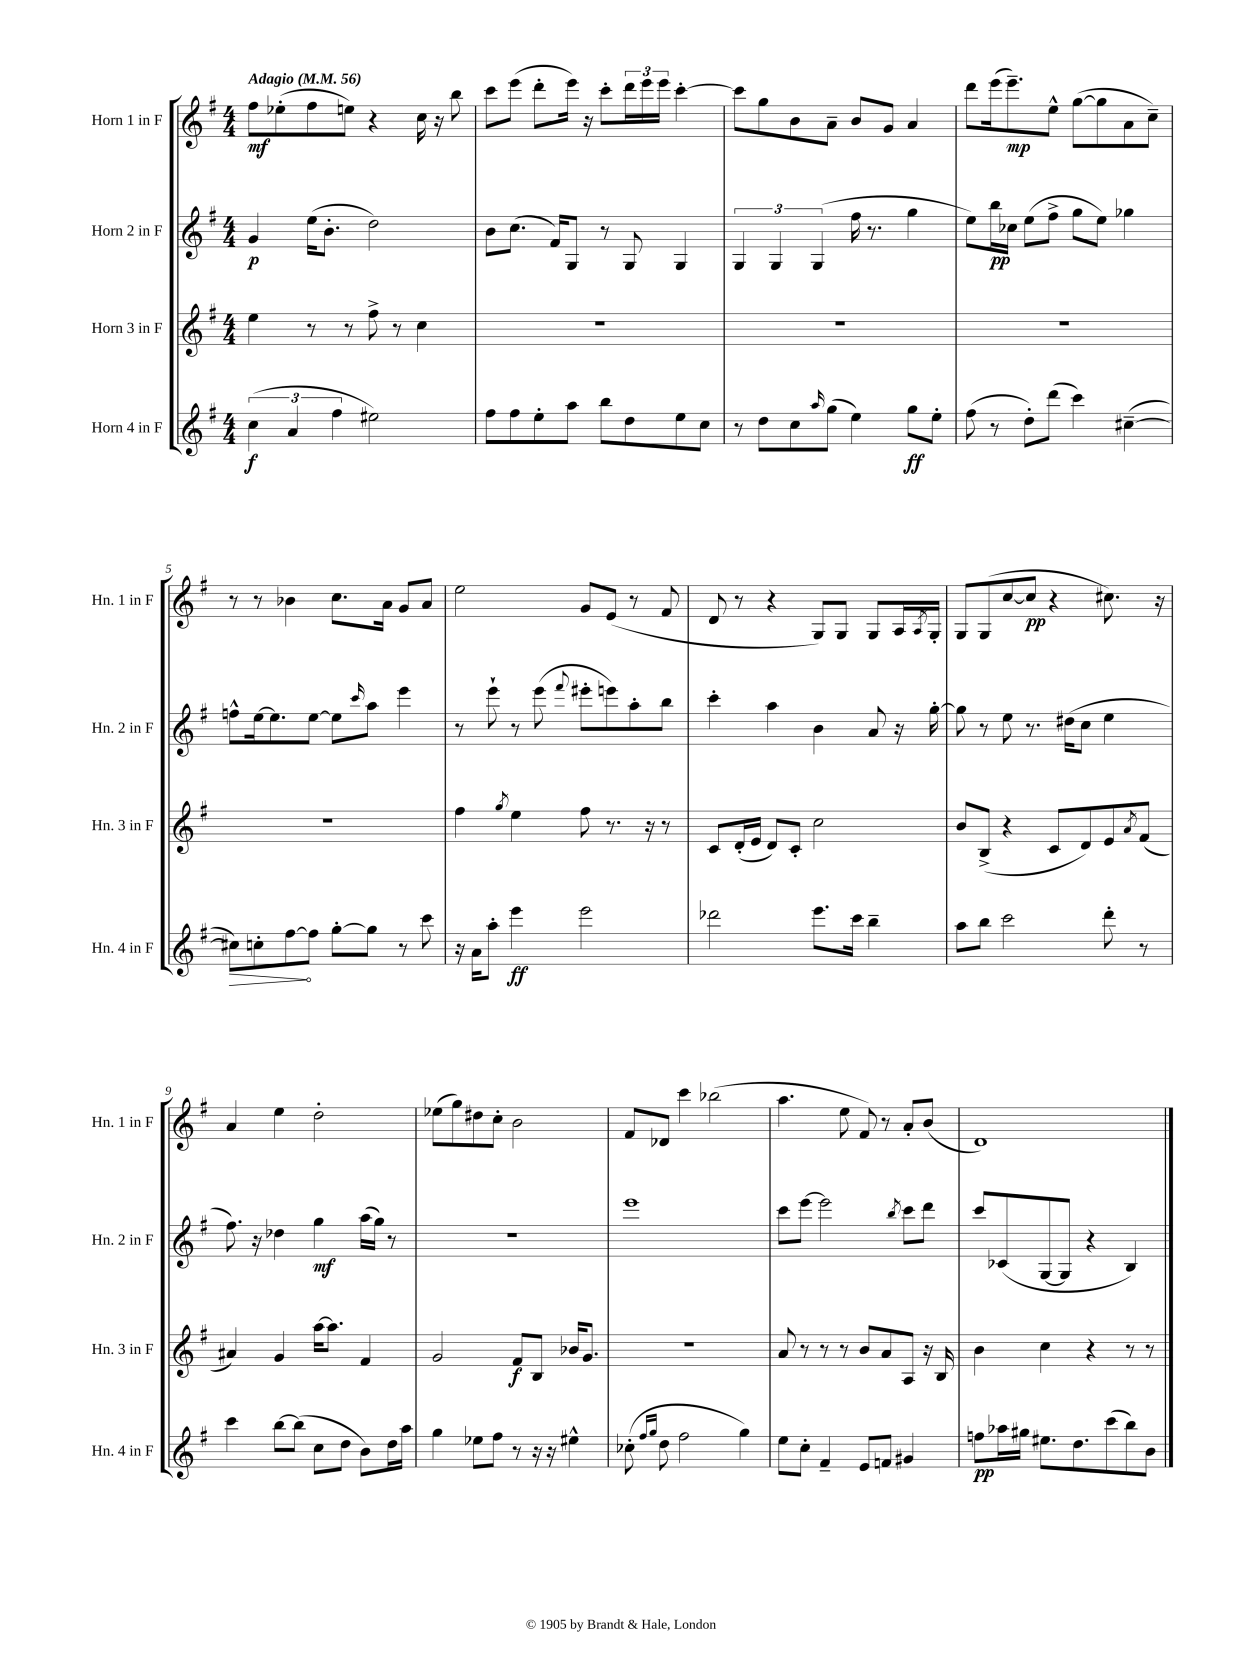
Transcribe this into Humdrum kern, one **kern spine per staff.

**kern	**dynam	**kern	**dynam	**kern	**dynam	**kern	**dynam
*part4	*part4	*part3	*part3	*part2	*part2	*part1	*part1
*staff4	*staff4	*staff3	*staff3	*staff2	*staff2	*staff1	*staff1
*I"Horn 4 in F	*	*I"Horn 3 in F	*	*I"Horn 2 in F	*	*I"Horn 1 in F	*
*I'Hn. 4 in F	*	*I'Hn. 3 in F	*	*I'Hn. 2 in F	*	*I'Hn. 1 in F	*
*clefG2	*	*clefG2	*	*clefG2	*	*clefG2	*
*k[f#]	*	*k[f#]	*	*k[f#]	*	*k[f#]	*
*M4/4	*	*M4/4	*	*M4/4	*	*M4/4	*
*MM56	*	*MM56	*	*MM56	*	*MM56	*
=1	=1	=1	=1	=1	=1	=1	=1
!	!	!	!	!	!	!LO:TX:a:B:t=Adagio	!
(6cc\	f	4ee\	.	4g/	p	8ff#\L	mf
.	.	.	.	.	.	(8ee-X'\	.
6a/	.	.	.	.	.	.	.
.	.	8r	.	(16ee\KL	.	8ff#\	.
.	.	.	.	8.b'\J	.	.	.
6ff#\	.	.	.	.	.	.	.
.	.	8r	.	.	.	8een\J)	.
2ee#X\)	.	8ff#^\	.	2dd\)	.	4r	.
.	.	8r	.	.	.	.	.
.	.	4cc\	.	.	.	16cc\	.
.	.	.	.	.	.	16r	.
.	.	.	.	.	.	8bb\	.
=2	=2	=2	=2	=2	=2	=2	=2
8ff#\L	.	1r	.	8b\L	.	8ccc\L	.
8ff#\	.	.	.	(8.cc\J	.	(8eee\J	.
8ee'\	.	.	.	.	.	8ddd'\L	.
.	.	.	.	16f#/KL)	.	.	.
8aa\J	.	.	.	8G/J	.	16eee\Jk)	.
.	.	.	.	.	.	16r	.
8bb\L	.	.	.	8r	.	8ccc'\L	.
8dd\	.	.	.	8G/	.	24ddd\L	.
.	.	.	.	.	.	24eee\	.
.	.	.	.	.	.	24eee\JJ	.
8ee\	.	.	.	4G/	.	[4ccc'\	.
8cc\J	.	.	.	.	.	.	.
=3	=3	=3	=3	=3	=3	=3	=3
8r	.	1r	.	6G/	.	8ccc\L]	.
8dd\L	.	.	.	.	.	8gg\	.
.	.	.	.	6G/	.	.	.
8cc\	.	.	.	.	.	8b\	.
.	.	.	.	(6G/	.	.	.
16qqaa/	.	.	.	.	.	.	.
(8gg\J	.	.	.	.	.	8a~\J	.
4ee\)	.	.	.	16ff#\	.	8b/L	.
.	.	.	.	8.r	.	.	.
.	.	.	.	.	.	8g/J	.
8gg\L	ff	.	.	4gg\	.	4a/	.
8ee'\J	.	.	.	.	.	.	.
=4	=4	=4	=4	=4	=4	=4	=4
(8ff#\	.	1r	.	8ee\L)	.	8ddd\L	.
8r	.	.	.	16bb\L	pp	(16eee\k	.
.	.	.	.	16cc-X\JJ	.	8.eee~\)	mp
8dd'\L)	.	.	.	(8ee\L	.	.	.
(8ddd\J	.	.	.	8ff#^\J	.	8ee^^\J	.
4ccc\)	.	.	.	8gg\L	.	([8gg\L	.
.	.	.	.	8ee\J)	.	8gg\]	.
([4cc#X~\	.	.	.	4gg-X\	.	8a\	.
.	.	.	.	.	.	8cc~\J)	.
!!LO:LB:g=z
=5	=5	=5	=5	=5	=5	=5	=5
!	!LO:HP:b	!	!	!	!	!	!
8cc#X\L])	>	1r	.	8ffn^^\L	.	8r	.
8ccn'\	.	.	.	[16ee\k	.	8r	.
.	.	.	.	8.ee\]	.	.	.
[8ff#\	.	.	.	.	.	4b-X\	.
8ff#\J]	]	.	.	[8ee\J	.	.	.
[8gg'\L	.	.	.	8ee\L]	.	8.cc\L	.
.	.	.	.	16qqccc/	.	.	.
8gg\J]	.	.	.	8aa\J	.	.	.
.	.	.	.	.	.	16a\Jk	.
8r	.	.	.	4eee\	.	8g/L	.
8ccc\	.	.	.	.	.	8a/J	.
=6	=6	=6	=6	=6	=6	=6	=6
16r	.	4ff#\	.	8r	.	2ee\	.
16a\KL	.	.	.	.	.	.	.
8aa'\J	.	.	.	8eee`\	.	.	.
.	.	8qgg/	.	.	.	.	.
4eee\	ff	4ee\	.	8r	.	.	.
.	.	.	.	(8eee\	.	.	.
.	.	.	.	8qqfff#/	.	.	.
2eee\	.	8ff#\	.	8eee#X'\L	.	8g/L	.
.	.	8.r	.	8eeen\)	.	(8e/J	.
.	.	.	.	8aa'\	.	8r	.
.	.	16r	.	.	.	.	.
.	.	8r	.	8bb\J	.	8f#/	.
=7	=7	=7	=7	=7	=7	=7	=7
2ddd-X\	.	8c/L	.	4ccc'\	.	8d/	.
.	.	(16d'/L	.	.	.	8r	.
.	.	16e/JJ	.	.	.	.	.
.	.	8d/L)	.	4aa\	.	4r	.
.	.	8c'/J	.	.	.	.	.
8.eee\L	.	2cc\	.	4b\	.	8G/L)	.
.	.	.	.	.	.	8G/J	.
16ccc\Jk	.	.	.	.	.	.	.
4bb~\	.	.	.	8a/	.	8G/L	.
.	.	.	.	16r	.	16A/L	.
.	.	.	.	.	.	8qA/	.
.	.	.	.	[16gg'\	.	16G'/JJ	.
=8	=8	=8	=8	=8	=8	=8	=8
8aa\L	.	8b/L	.	8gg\]	.	8G/L	.
8bb\J	.	(8B^/J	.	8r	.	(8G/	.
2ccc\	.	4r	.	8ee\	.	[8cc/	.
.	.	.	.	8.r	.	8cc/J]	pp
.	.	8c/L	.	.	.	4r	.
.	.	.	.	(16dd#X\KL	.	.	.
.	.	8d/)	.	8cc\J	.	.	.
8ddd'\	.	8e/	.	4ee\	.	8.cc#X\)	.
.	.	8qa/	.	.	.	.	.
8r	.	(8f#/J	.	.	.	.	.
.	.	.	.	.	.	16r	.
!!LO:LB:g=z
=9	=9	=9	=9	=9	=9	=9	=9
4ccc\	.	4a#X/)	.	8.ff#\)	.	4a/	.
.	.	.	.	16r	.	.	.
[8bb\L	.	4g/	.	4dd-X\	.	4ee\	.
(8bb\J]	.	.	.	.	.	.	.
8cc\L	.	[16aa\KL	.	4gg\	mf	2dd'\	.
.	.	8.aa\J]	.	.	.	.	.
8dd\J	.	.	.	.	.	.	.
8b\L)	.	4f#/	.	(16aa\LL	.	.	.
.	.	.	.	16gg\JJ)	.	.	.
16dd\L	.	.	.	8r	.	.	.
16aa\JJ	.	.	.	.	.	.	.
=10	=10	=10	=10	=10	=10	=10	=10
4gg\	.	2g/	.	1r	.	(8ee-X\L	.
.	.	.	.	.	.	8gg\)	.
8ee-X\L	.	.	.	.	.	8dd#X\	.
8ff#\J	.	.	.	.	.	8cc'\J	.
8r	.	8f#/L	f	.	.	2b\	.
16r	.	8B/J	.	.	.	.	.
16r	.	.	.	.	.	.	.
4ee#X^^\	.	16b-X/KL	.	.	.	.	.
.	.	8.g/J	.	.	.	.	.
=11	=11	=11	=11	=11	=11	=11	=11
(8cc-X'\	.	1r	.	1eee	.	8f#/L	.
16qqff#/LL	.	.	.	.	.	.	.
16qqgg/JJ	.	.	.	.	.	.	.
8dd\	.	.	.	.	.	8d-X/J	.
2ff#\	.	.	.	.	.	4ccc\	.
.	.	.	.	.	.	(2bb-X\	.
4gg\)	.	.	.	.	.	.	.
=12	=12	=12	=12	=12	=12	=12	=12
8ee\L	.	8a/	.	8ccc\L	.	4.aa\	.
8cc'\J	.	8r	.	[8eee\J	.	.	.
4f#~/	.	8r	.	2eee\]	.	.	.
.	.	8r	.	.	.	8ee\	.
8e/L	.	8b/L	.	.	.	8f#/)	.
8fn/J	.	8a/	.	.	.	8r	.
.	.	.	.	8qbb/	.	.	.
4g#X/	.	8A/J	.	8ccc\L	.	8a'/L	.
.	.	16r	.	8ddd\J	.	(8b/J	.
.	.	16B/	.	.	.	.	.
=13	=13	=13	=13	=13	=13	=13	=13
8ffn\L	pp	4b\	.	8ccc/L	.	1d)	.
16aa-X\L	.	.	.	(8c-X/	.	.	.
16gg#X\JJ	.	.	.	.	.	.	.
8.ee#X\L	.	4cc\	.	[8G/	.	.	.
.	.	.	.	8G/J]	.	.	.
8.dd\	.	.	.	.	.	.	.
.	.	4r	.	4r	.	.	.
(8ccc\	.	.	.	.	.	.	.
8bb\)	.	8r	.	4B/)	.	.	.
8b\J	.	8r	.	.	.	.	.
==	==	==	==	==	==	==	==
*-	*-	*-	*-	*-	*-	*-	*-
